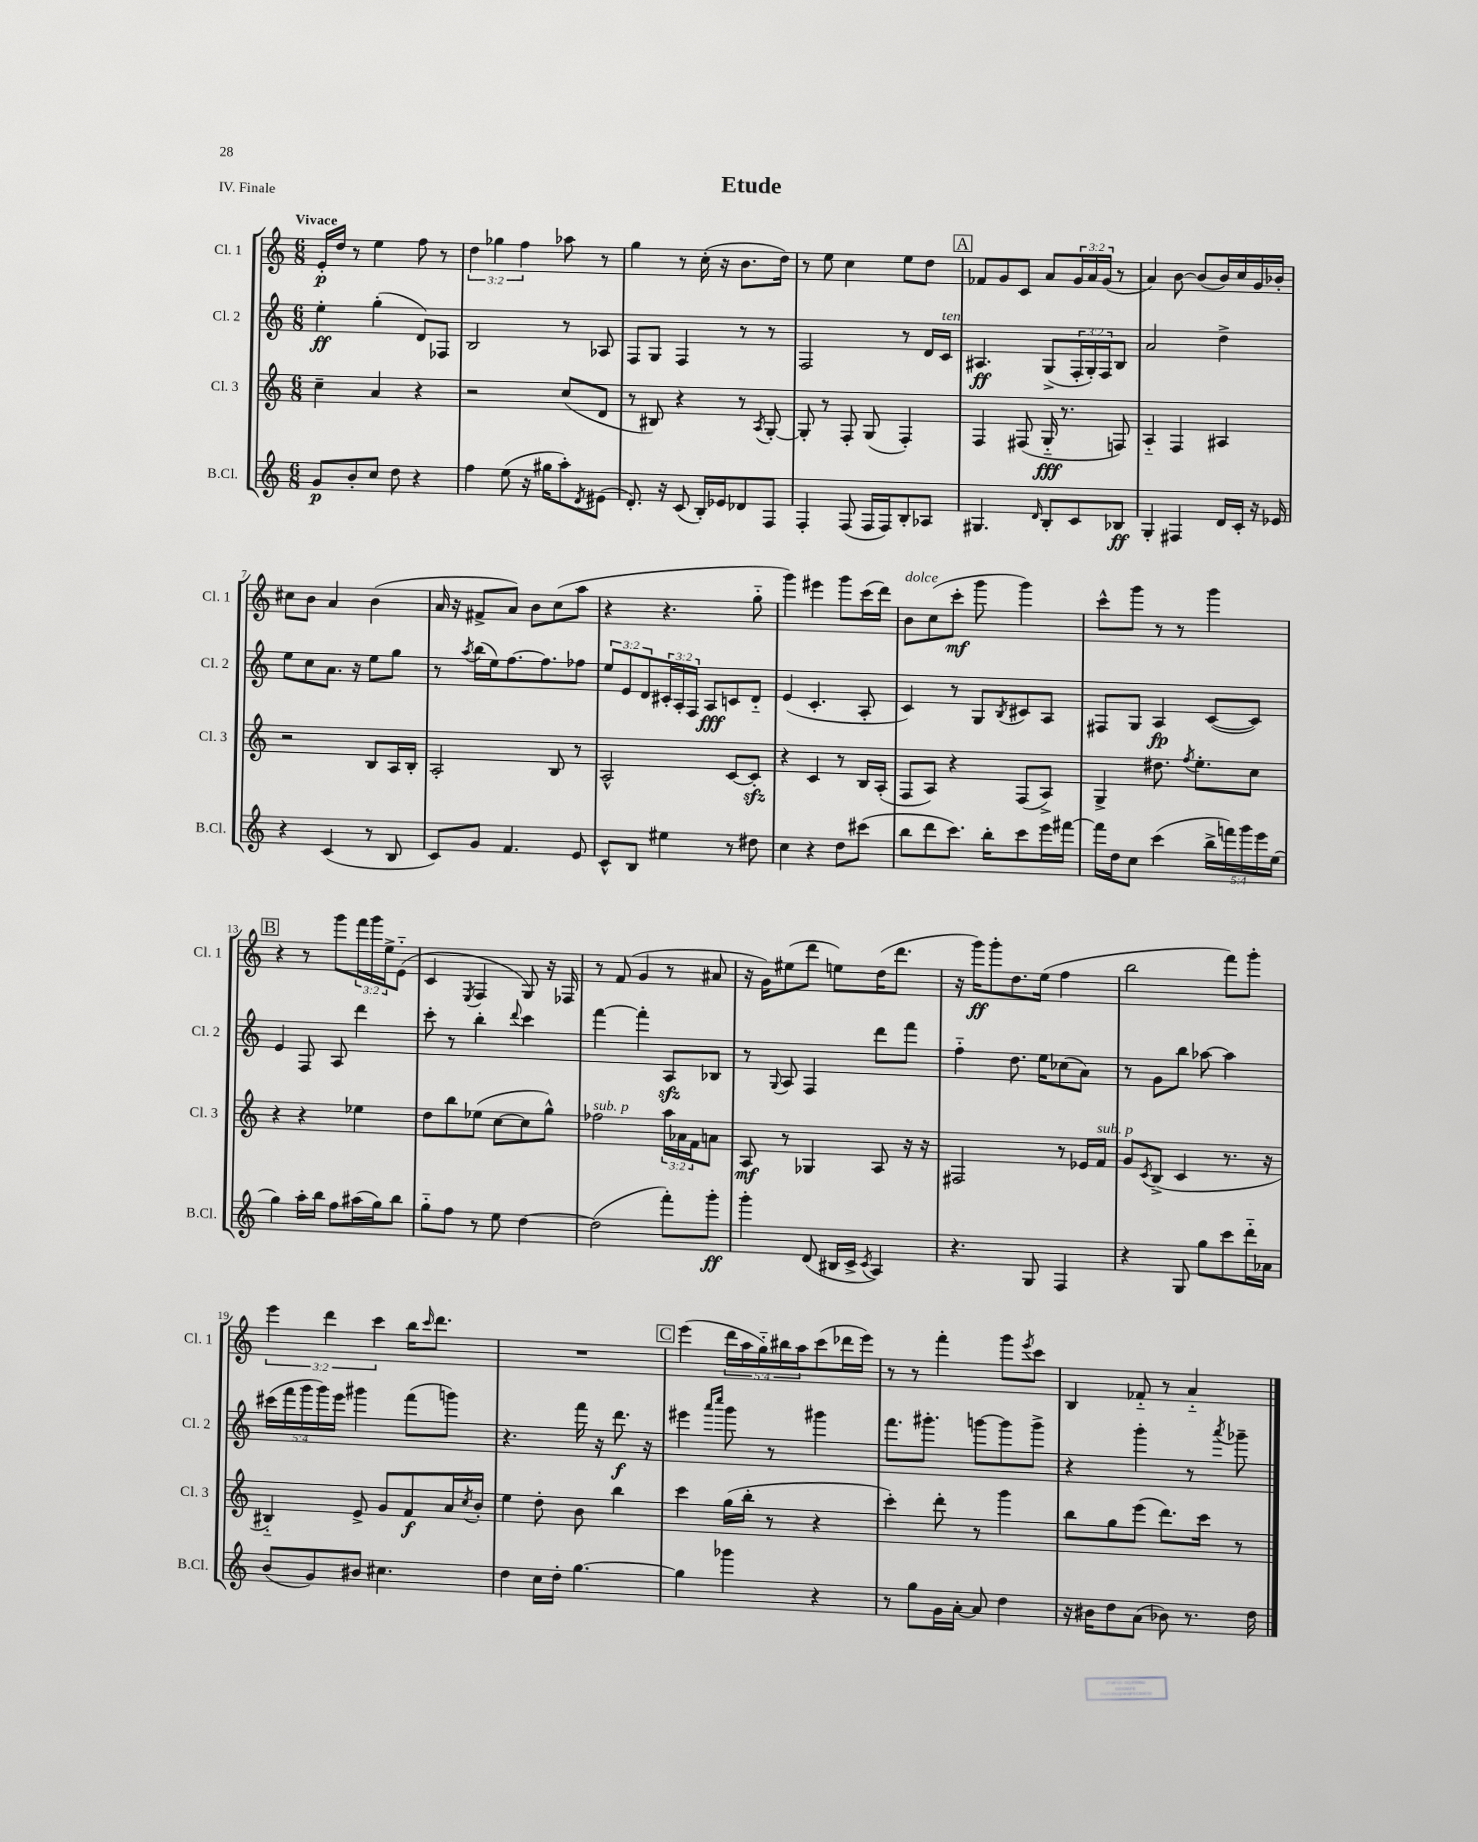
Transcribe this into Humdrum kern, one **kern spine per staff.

**kern	**kern	**kern	**kern
*staff4	*staff3	*staff2	*staff1
*clefG2	*clefG2	*clefG2	*clefG2
*k[]	*k[]	*k[]	*k[]
*M6/8	*M6/8	*M6/8	*M6/8
8g	4cc~	4ee'	16e'
.	.	.	16dd
8b'	.	.	8r
8cc	4a	(4gg'	4ee
8dd	.	.	.
4r	4r	8d)	8ff
.	.	8F-	8r
=	=	=	=
4ff	2r	2B	6dd
.	.	.	6gg-
(8ee	.	.	.
.	.	.	6ff
16r	.	.	.
16gg#	.	.	.
8aa')	(8cc	8r	8aa-
8qd	.	.	.
(8e#	8d	8A-	8r
=	=	=	=
8.d')	8r	8F	4gg
.	8B#)	8G	.
16r	.	.	.
(8c	4r	4F	8r
16B')	.	.	(16cc'
16e-	.	.	16r
8d-	8r	8r	8.b
.	8qA	.	.
8F	[8G'	8r	.
.	.	.	16dd)
=	=	=	=
4F'	8G']	2F	8r
.	8r	.	8ee
(8F	8F'	.	4cc
16F	(8G	.	.
16F)	.	.	.
8B'	4F')	8r	8ee
8A-	.	16d	8dd
.	.	16c	.
=	=	=	=
4.G#	4F	4.A#	8f-
.	.	.	8g
.	(8F#	.	8c
16qqd	.	.	.
8B'	16G'~	(8G^	8a
.	8.r	.	.
8c	.	24F'	24g
.	.	24G')	24a
.	.	24F	(24g
8B-	8F)	8B	8r
=	=	=	=
4G'	4A'~	2a	4a)
4F#	4F	.	[8b
.	.	.	(8b]
16d	4A#	4dd^	16b)
16c'	.	.	16cc
16r	.	.	16g
16e-	.	.	16b-'
=	=	=	=
4r	2r	8ee	8cc#
.	.	8cc	8b
(4c	.	8.a	4a
.	.	16r	.
8r	8B	8ee	(4b
8B	16A	8gg	.
.	16B'	.	.
=	=	=	=
8c)	2A'	8r	16a
.	.	.	16r
.	.	8qaa	.
8g	.	(16bb	8f#^
.	.	16ee)	.
4.f	.	[8.ff	8a)
.	.	.	8b
.	.	8.ff]	.
.	8B	.	(8cc
8e	8r	8ff-	8aa
=	=	=	=
8c^^	2A^^	12ee	4r
.	.	12e	.
8B	.	.	.
.	.	12d	.
4ee#	.	24c#'	4.r
.	.	24A'	.
.	.	24F	.
.	.	8A	.
8r	[8c	8c	.
8dd#	8c']	8d'~	8gg'~
=	=	=	=
4cc	4r	(4e	4ggg)
4r	4c	4.c'	4eee#
8dd	8r	.	8ggg
(8ccc#	16B	8A'	(16ccc
.	(16A'	.	16ddd)
=	=	=	=
8bb	8F	4c)	8b
8ddd	8A)	.	(8cc
8.ccc)	4r	8r	8ccc'
.	.	8G	8ggg
16bb'	.	.	.
.	.	8qB	.
8ccc	(8F	8c#	4ggg)
16eee	8A^)	8A	.
[16fff#	.	.	.
=	=	=	=
16fff#]	4G^	8F#	8ccc^^
16dd	.	.	.
8cc	.	8G	8ggg
(4ccc	8.dd#	4A	8r
.	.	.	8r
.	8qff	.	.
.	8.ee'	.	.
20bb^	.	([8c	4ggg
20fff)	.	.	.
20ggg	.	.	.
.	8cc	8c])	.
20eee	.	.	.
(20ee	.	.	.
=	=	=	=
4gg)	4r	4e	4r
16aa'	4r	8F	8r
16bb	.	.	.
8ff	.	8A	8ggg
(16aa#	4ee-	4ddd	24fff
.	.	.	24ggg
16gg)	.	.	.
.	.	.	24ee^
8bb	.	.	(8e'~
=	=	=	=
8gg'~	8dd	8ccc'	4c
8ff	8bb	8r	.
.	.	.	8qE
8r	(8ee-	4bb'	4F
8ee	[8cc	.	.
.	.	8qqddd	.
[4dd	8cc]	4ccc	8G)
.	8gg^^)	.	16r
.	.	.	16F-
=	=	=	=
(2dd]	2ff-	[4fff	8r
.	.	.	(8f
.	.	4fff']	4g
8fff')	24aa	8A	8r
.	24a-	.	.
.	24f	.	.
8ggg'	8a	8B-	8a#
=	=	=	=
4ggg'	8A	8r	16r
.	.	.	16g)
.	.	8qqG	.
.	8r	8A	(8ee#
(8d	4G-	4F	8ddd
16B#	.	.	8ee)
16c^	.	.	.
8qc	.	.	.
4A)	8A	8ddd	(16dd
.	.	.	8.ddd
.	16r	8fff	.
.	16r	.	.
=	=	=	=
4.r	2F#	4ff'~	16r
.	.	.	16ggg)
.	.	.	8ggg'
.	.	8.dd	8.dd
8G	.	.	.
.	.	16ee	(16ee
4F	8r	(8cc-	4ff
.	16e-	8a)	.
.	16f	.	.
=	=	=	=
4r	8g	8r	2bb
.	8qc	.	.
.	(8B^	8g	.
8G	4c	8bb	.
8gg	.	[8aa-	.
8ccc	8.r	4aa-]	8fff)
16ddd'~	.	.	8ggg'
16a-	16r	.	.
=	=	=	=
(8b	4B#'~)	(20ccc#	6eee
.	.	20fff	.
.	.	20ggg	.
8g)	.	.	.
.	.	20ggg)	.
.	.	.	6ddd
.	.	20eee	.
8b#	8e^	4ggg#	.
.	.	.	6ccc
4.cc#	8g	.	.
.	8f	(8fff	16bb
.	.	.	16qqccc
.	.	.	8.ddd
.	16a	8ggg)	.
.	8qcc	.	.
.	16b'	.	.
=	=	=	=
4dd	4ee	4.r	2.r
16cc	8dd'	.	.
16dd'	.	.	.
[4.gg	8b	16fff	.
.	.	16r	.
.	4bb	8.ddd	.
.	.	16r	.
=	=	=	=
4gg]	4ccc	4eee#	(4eee
.	.	16qqaaa	.
.	.	16qqcccc	.
4ggg-	(16gg	8ggg	20ddd
.	.	.	20aa
.	16bb'	.	.
.	.	.	20gg'~)
.	8r	8r	.
.	.	.	20bb#
.	.	.	20aa
4r	4r	4ggg#	(8ccc
.	.	.	16ddd-
.	.	.	16eee)
=	=	=	=
8r	4ccc')	8.fff	8r
8gg	.	.	8r
.	.	8.ggg#'	.
16g	8ddd'	.	4fff'
[16a'	.	.	.
8a]	8r	[8ggg	.
4dd	4ggg	8ggg]	8ggg
.	.	.	8qeee
.	.	8ggg^	8ccc
=	=	=	=
16r	8bb	4r	4B
16b#	.	.	.
8dd	8gg	.	.
(8a	(8eee	4ggg'	8f-'~
8b-)	8.ddd)	.	8r
8.r	.	8r	4a'~
.	16ccc	.	.
.	.	8qaaa	.
.	8r	8ggg-~	.
16dd	.	.	.
==	==	==	==
*-	*-	*-	*-
